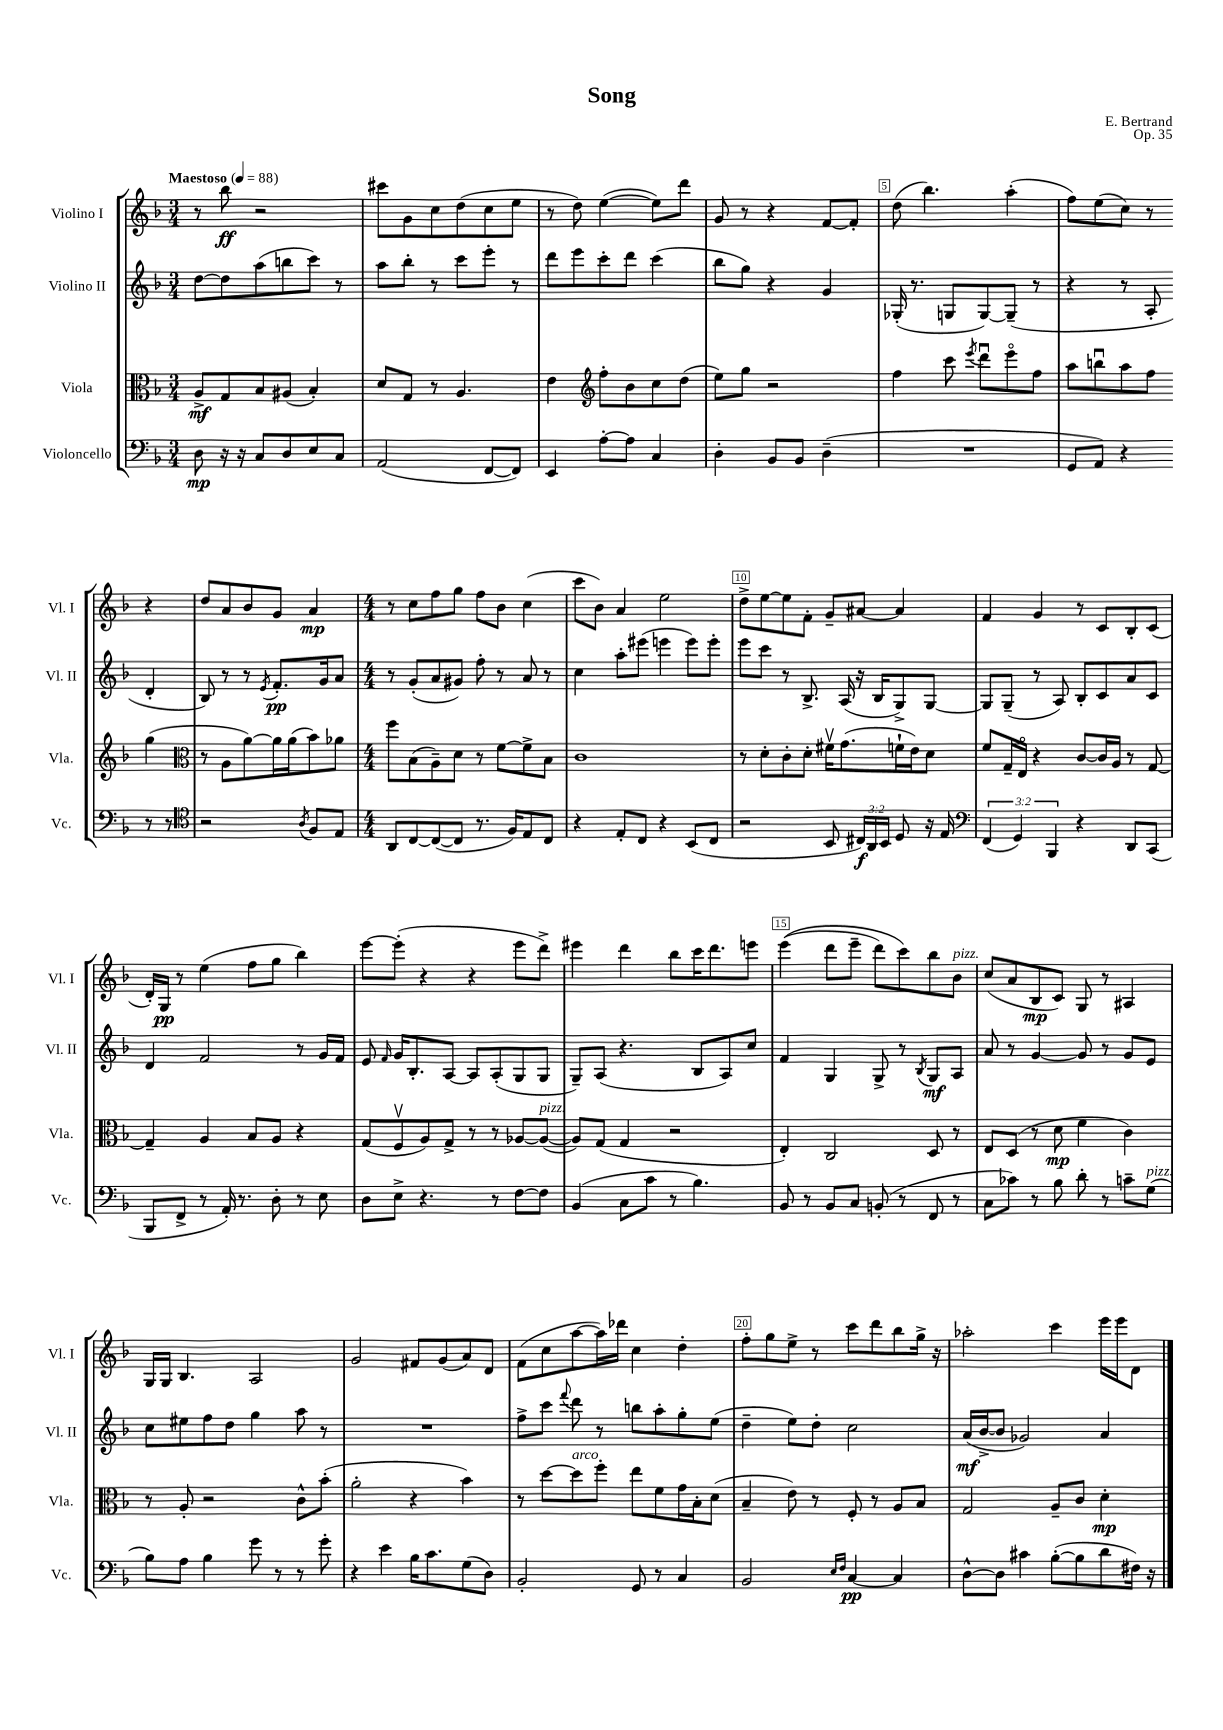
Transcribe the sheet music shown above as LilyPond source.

\header { title = "Song" composer = "E. Bertrand" opus = "Op. 35" }
<<
\new StaffGroup <<
\new Staff = "s0" \with { instrumentName = "Violino I" shortInstrumentName = "Vl. I" } {
    \clef treble \key f \major \numericTimeSignature \time 3/4 \tempo "Maestoso" 4 = 88
    \autoBeamOff r8 bes''8\ff r2 |
    cis'''8[ g'8 c''8 d''8( c''8 e''8] |
    r8 d''8) e''4~( e''8[) d'''8] |
    g'8 r8 r4 f'8[~ f'8]-. |
    d''8( bes''4.) a''4-.( |
    f''8[) e''8( c''8]) r8 r4 |
    d''8[ a'8 bes'8 g'8] a'4\mp |
    \numericTimeSignature \time 4/4 r8 c''8[ f''8 g''8] f''8[ bes'8] c''4( |
    c'''8[ bes'8]) a'4 e''2 |
    d''8[-> e''8~ e''8 f'8]-. g'8[-- ais'8]~ ais'4 |
    f'4 g'4 r8 c'8[ bes8-. c'8]( |
    d'16[-.) g16]\pp r8 e''4( f''8[ g''8] bes''4) |
    e'''8[~ e'''8]-.( r4 r4 e'''8[ d'''8]->) |
    eis'''4 d'''4 bes''8[ c'''16 d'''8. e'''8] |
    e'''4(\( d'''8[ e'''8]-- d'''8[) c'''8\) bes''8 bes'8]^\markup { \italic "pizz." } |
    c''8[( a'8 bes8\mp c'8]) g8 r8 ais4 |
    g16[ g16] bes4. a2 |
    g'2 fis'8[ g'8( a'8) d'8] |
    f'8[( c''8 a''8~ a''16) des'''16] c''4 d''4-. |
    f''8[-. g''8 e''8]-> r8 c'''8[ d'''8 bes''8 g''16]-> r16 |
    aes''2-. c'''4 e'''16[ e'''16 d'8] \bar "|." |
}
\new Staff = "s1" \with { instrumentName = "Violino II" shortInstrumentName = "Vl. II" } {
    \clef treble \key f \major \numericTimeSignature \time 3/4
    \autoBeamOff d''8[~ d''8 a''8( b''8 c'''8]) r8 |
    a''8[ bes''8]-. r8 c'''8[ e'''8]-. r8 |
    d'''8[ e'''8 c'''8-. d'''8] c'''4( |
    bes''8[ g''8]) r4 g'4 |
    ges16-.( r8. g8[ g8~) g8]--( r8 |
    r4 r8 a8-. d'4-. |
    bes8) r8 r8 \acciaccatura { e'8 } f'8.[-.\pp g'16 a'8] |
    \numericTimeSignature \time 4/4 r8 g'8[-.( a'8 gis'8]) f''8-. r8 a'8 r8 |
    c''4 a''8[-. eis'''8]( e'''4 e'''8[) e'''8]-. |
    e'''8[ c'''8] r8 bes8.-> a16( r16 bes16[ g8->) g8]~ |
    g8[ g8]--( r8 a8) bes8[-. c'8 a'8 c'8] |
    d'4 f'2 r8 g'16[ f'16] |
    e'8 \grace { f'16 } g'16[ bes8.-. a8]~ a8[ a8-.( g8 g8] |
    g8[--) a8]( r4. bes8[ a8) c''8] |
    f'4 g4 g8-> r8 \acciaccatura { bes8 } g8[\mf a8] |
    a'8 r8 g'4~ g'8 r8 g'8[ e'8] |
    c''8[ eis''8 f''8 d''8] g''4 a''8 r8 |
    R1 |
    f''8[-> c'''8] \appoggiatura { f'''8 } d'''8 r8 b''8[ a''8-. g''8-. e''8]( |
    d''4-- e''8[) d''8]-. c''2 |
    a'16[\mf( bes'16~-> bes'8] ges'2) a'4 \bar "|." |
}
\new Staff = "s2" \with { instrumentName = "Viola" shortInstrumentName = "Vla." } {
    \clef alto \key f \major \numericTimeSignature \time 3/4
    \autoBeamOff a8[->\mf g8 bes8 ais8]( bes4-.) |
    d'8[ g8] r8 a4. |
    e'4 \clef treble f''8[-. bes'8 c''8 d''8]( |
    e''8[) g''8] r2 |
    f''4 c'''8 \acciaccatura { e'''8 } d'''8[\downbow e'''8\flageolet f''8] |
    a''8[ b''8\downbow a''8 f''8] g''4( |
    \clef alto r8 a8[ a'8~) a'16 a'16( bes'8) aes'8] |
    \numericTimeSignature \time 4/4 f''8[ bes8( a8--) d'8] r8 f'8[~ f'8-> bes8] |
    c'1 |
    r8 d'8[-. c'8-. d'8]-. fis'16[\upbow g'8.( f'16-! e'16) d'8] |
    f'8[ g16-- e16]\flageolet r4 c'8[~ c'16 a16] r8 g8~ |
    g4-- a4 bes8[ a8] r4 |
    g8[( f8\upbow a8) g8]-> r8 r8 aes8[~ aes8]~^\markup { \italic "pizz." }( |
    aes8[) g8]( g4 r2 |
    e4-.) c2 d8 r8 |
    e8[ d8]( r8 d'8\mp f'4 c'4) |
    r8 a8-. r2 c'8[-^ bes'8]-.( |
    a'2-. r4 bes'4) |
    r8 d''8[~ d''8^\markup { \italic "arco" } f''8]-. e''8[ f'8 g'16 bes16-. d'8]( |
    bes4-- e'8) r8 f8-. r8 a8[ bes8] |
    g2 a8[-- c'8] d'4-.\mp \bar "|." |
}
\new Staff = "s3" \with { instrumentName = "Violoncello" shortInstrumentName = "Vc." } {
    \clef bass \key f \major \numericTimeSignature \time 3/4 \override Staff.TupletNumber.text = #tuplet-number::calc-fraction-text
    \autoBeamOff d8\mp r16 r16 c8[ d8 e8 c8] |
    a,2( f,8[~ f,8]) |
    e,4 a8[~-. a8] c4 |
    d4-. bes,8[ bes,8] d4--( |
    R2. |
    g,8[ a,8]) r4 r8 r8 |
    \clef tenor r2 \acciaccatura { a8 } f8[ e8] |
    \numericTimeSignature \time 4/4 a,8[ c8~ c8~( c8] r8. f16[) e8 c8] |
    r4 e8[-. c8] r4 bes,8[( c8] |
    r2 bes,8 \tuplet 3/2 { cis16[\f) a,16 bes,16] } d8 r16 e16 |
    \clef bass \tuplet 3/2 { f,4( g,4) bes,,4 } r4 d,8[ c,8]( |
    bes,,8[ f,8]-> r8 a,16-.) r8. d8-. r8 e8 |
    d8[ e8]-> r4. r8 f8[~ f8] |
    bes,4( c8[ c'8] r8 bes4.) |
    bes,8 r8 bes,8[ c8] b,8-.( r8 f,8 r8 |
    c8[ ces'8]) r8 bes8 d'8-. r8 c'8[-- g8]^\markup { \italic "pizz." }( |
    bes8[) a8] bes4 g'8 r8 r8 g'8-. |
    r4 e'4 bes16[ c'8. g8( d8]) |
    bes,2-. g,8 r8 c4 |
    bes,2 \grace { e16[ f16] } c4~\pp c4 |
    d8[~-^ d8] cis'4 bes8[~-.( bes8 d'8 fis16]) r16 \bar "|." |
}
>>
>>
\layout { \context { \Score \override BarNumber.break-visibility = ##(#f #t #t) barNumberVisibility = #(every-nth-bar-number-visible 5) \override BarNumber.stencil = #(make-stencil-boxer 0.1 0.3 ly:text-interface::print) } }
